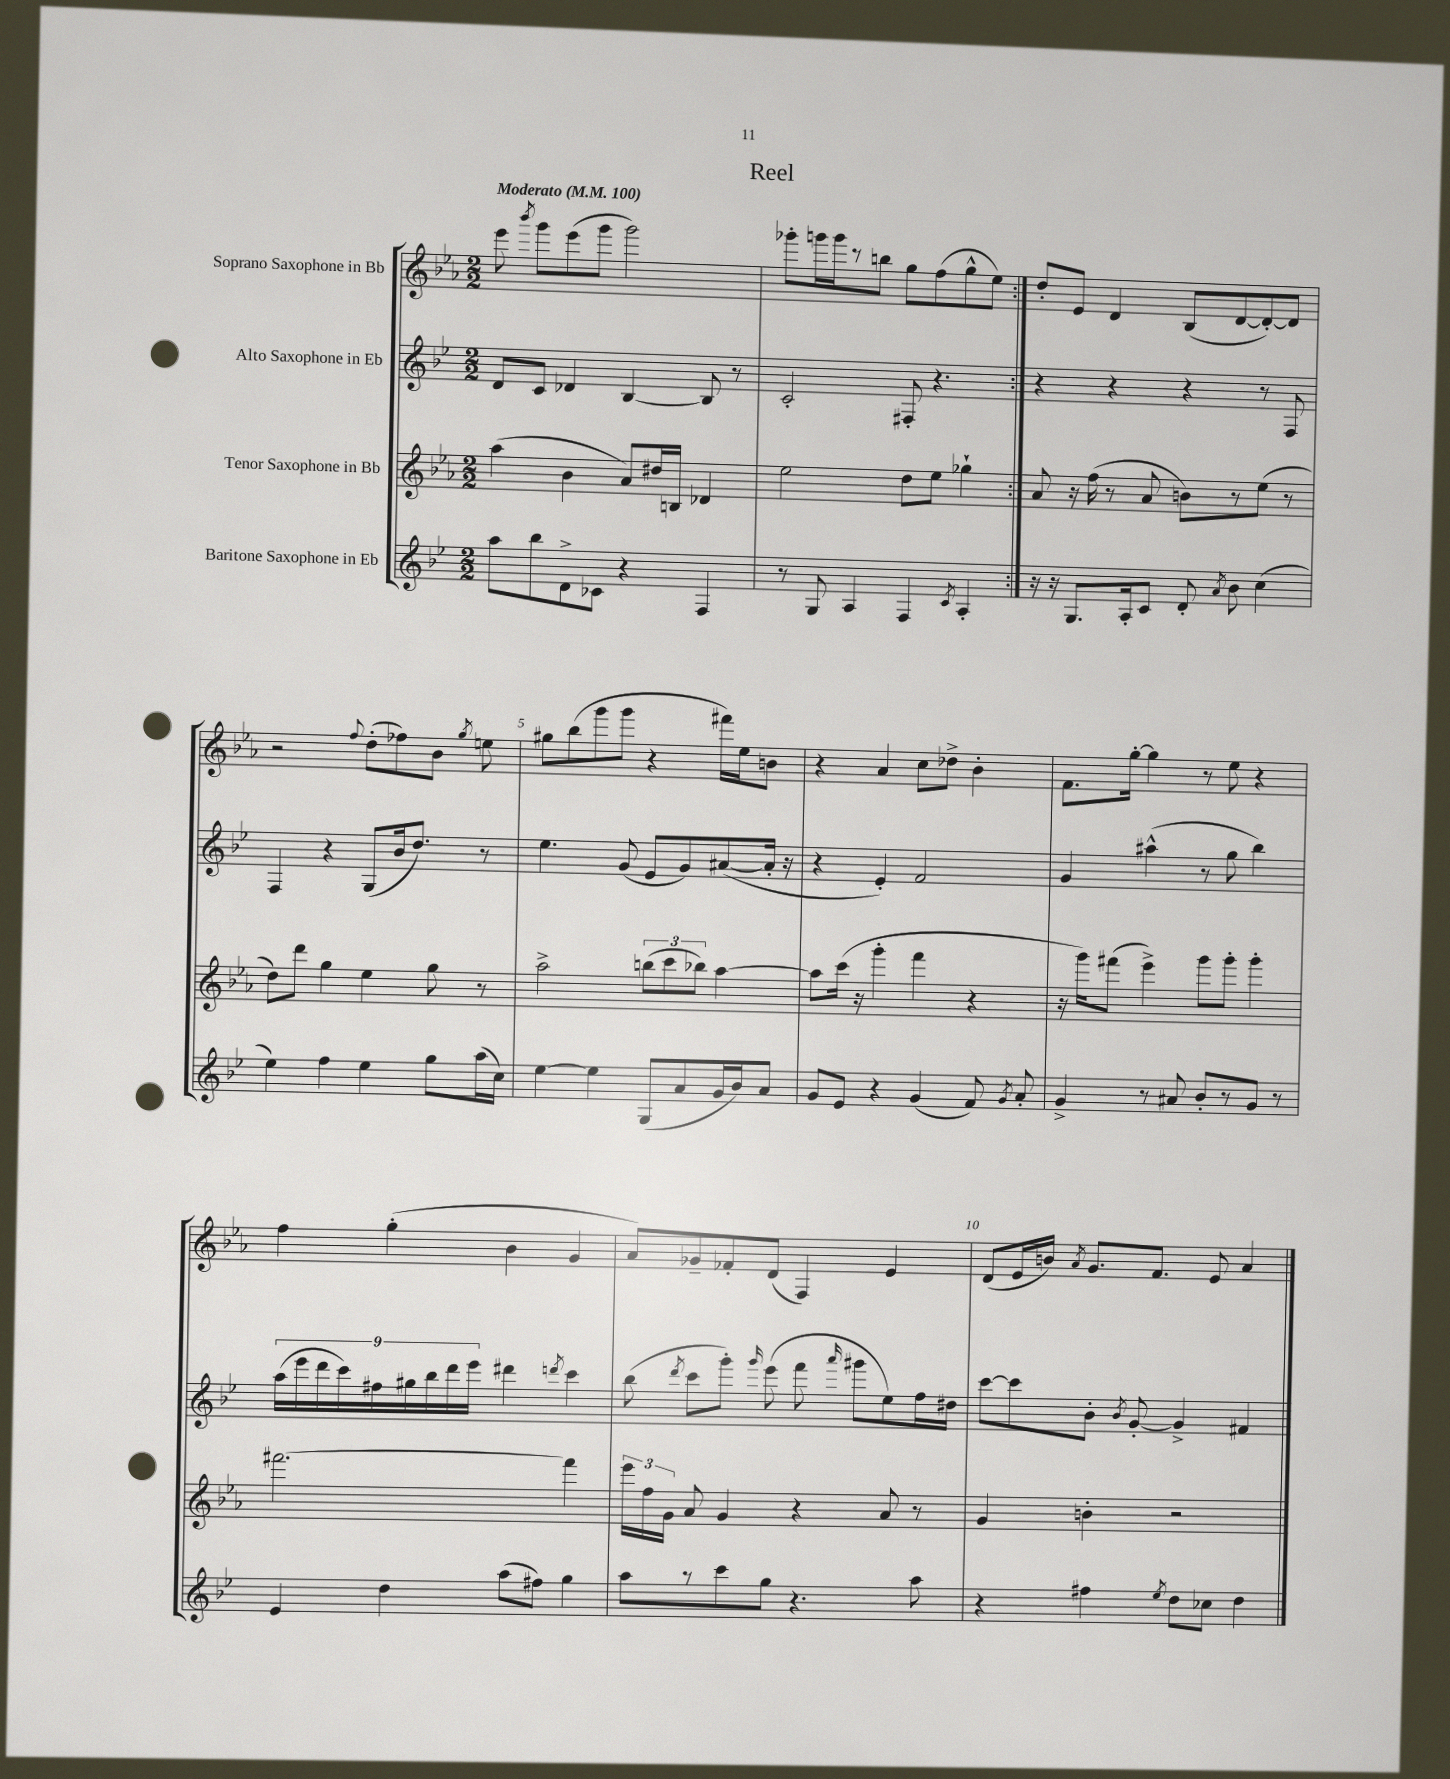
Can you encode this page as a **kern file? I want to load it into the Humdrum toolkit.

**kern	**kern	**kern	**kern
*staff4	*staff3	*staff2	*staff1
*clefG2	*clefG2	*clefG2	*clefG2
*k[b-e-]	*k[b-e-a-]	*k[b-e-]	*k[b-e-a-]
*M2/2	*M2/2	*M2/2	*M2/2
*MM100	*MM100	*MM100	*MM100
8aa	(4aa-	8d	8eee-
.	.	.	8qbbb-
8bb-	.	8c	8ggg
8d^	4b-	4d-	(8eee-
8c-	.	.	8ggg
4r	8a-)	[4B-	2ggg)
.	16dd#	.	.
.	16B	.	.
4F	4d-	8B-]	.
.	.	8r	.
=	=	=	=
8r	2ee-	2c'	8ggg-'
8G	.	.	16ggg
.	.	.	16ggg
4A	.	.	8r
.	.	.	8bb
4F	8dd	8F#'	8gg
.	8ee-	4.r	(8ff
8qc	.	.	.
4A'	4gg-`	.	8gg^^
.	.	.	8ee-)
=:|!	=:|!	=:|!	=:|!
16r	8a-	4r	8dd'
16r	.	.	.
8.G	16r	.	8e-
.	(16ff	.	.
.	8r	4r	4d
16A'	.	.	.
8c	8a-	.	.
8d'	8b)	4r	(8B-
8qa	.	.	.
8b-	8r	.	[8d
(4cc	(8ee-	8r	8d'_)
.	8r	8F	8d]
=	=	=	=
4ee-)	8dd)	4F	2r
.	8ddd	.	.
4ff	4gg	4r	.
.	.	.	8qqff
4ee-	4ee-	(8G	(8dd'
.	.	16b-	8ff-)
.	.	8.dd)	.
8gg	8gg	.	8b-
.	.	.	8qgg
(16aa	8r	8r	8ee
16cc)	.	.	.
=	=	=	=
[4ee-	2aa-^	4.ee-	8gg#
.	.	.	(8bb-
4ee-]	.	.	8ggg
.	.	(8g	8ggg
(8G	(12bb	8e-	4r
.	12ccc	.	.
8a	.	8g)	.
.	12bb-)	.	.
16g	[4aa-	([8a#	16fff#)
16b-)	.	.	16ee-
8a	.	16a#']	8b
.	.	16r	.
=	=	=	=
8g	8aa-]	4r	4r
8e-	(16ccc	.	.
.	16r	.	.
4r	4ggg'	4e-')	4a-
(4g	4fff	2f	8cc
.	.	.	8dd-^
8f)	4r	.	4b-'
8qg	.	.	.
8a'	.	.	.
=	=	=	=
4g^	16r	4g	8.f
.	16ggg)	.	.
.	(8fff#	.	.
.	.	.	[16gg'
8r	4eee-^)	(4aa#^^	4gg]
8a#	.	.	.
8b-'	8ggg	8r	8r
8r	8ggg'	8gg	8ee-
8g	4ggg'	4bb-)	4r
8r	.	.	.
=	=	=	=
4e-	[2.fff#	(18aa	4ff
.	.	18eee-	.
.	.	18ddd	.
.	.	18ccc)	.
.	.	18ff#	.
4dd	.	.	(4gg'
.	.	18gg#	.
.	.	18bb-	.
.	.	18ddd	.
.	.	18eee-	.
(8aa	.	4ddd#	4b-
8ff#)	.	.	.
.	.	8qddd	.
4gg	4fff#]	4ccc	4g
=	=	=	=
8aa	24eee-	(8bb-	8a-)
.	24ff	.	.
.	24g	.	.
.	.	8qddd	.
8r	8a-	8ccc	8g-~
8ccc	4g	8ggg')	8f-'
.	.	16qqggg	.
8gg	.	(8eee-	(8d
4.r	4r	8fff	4F)
.	.	16qqaaa	.
.	.	8ggg#	.
.	8a-	8ee-)	4e-
8aa	8r	16ff	.
.	.	16dd#	.
=	=	=	=
4r	4g	[8ccc	(8d
.	.	8ccc]	16e-
.	.	.	16b)
.	.	.	8qa-
4ff#	4b'	8b-'	8.g
.	.	8qb-	.
.	.	[8g'	.
.	.	.	8.f
8qee-	.	.	.
8dd	2r	4g^]	.
8cc-	.	.	8e-
4dd	.	4f#	4a-
==	==	==	==
*-	*-	*-	*-
